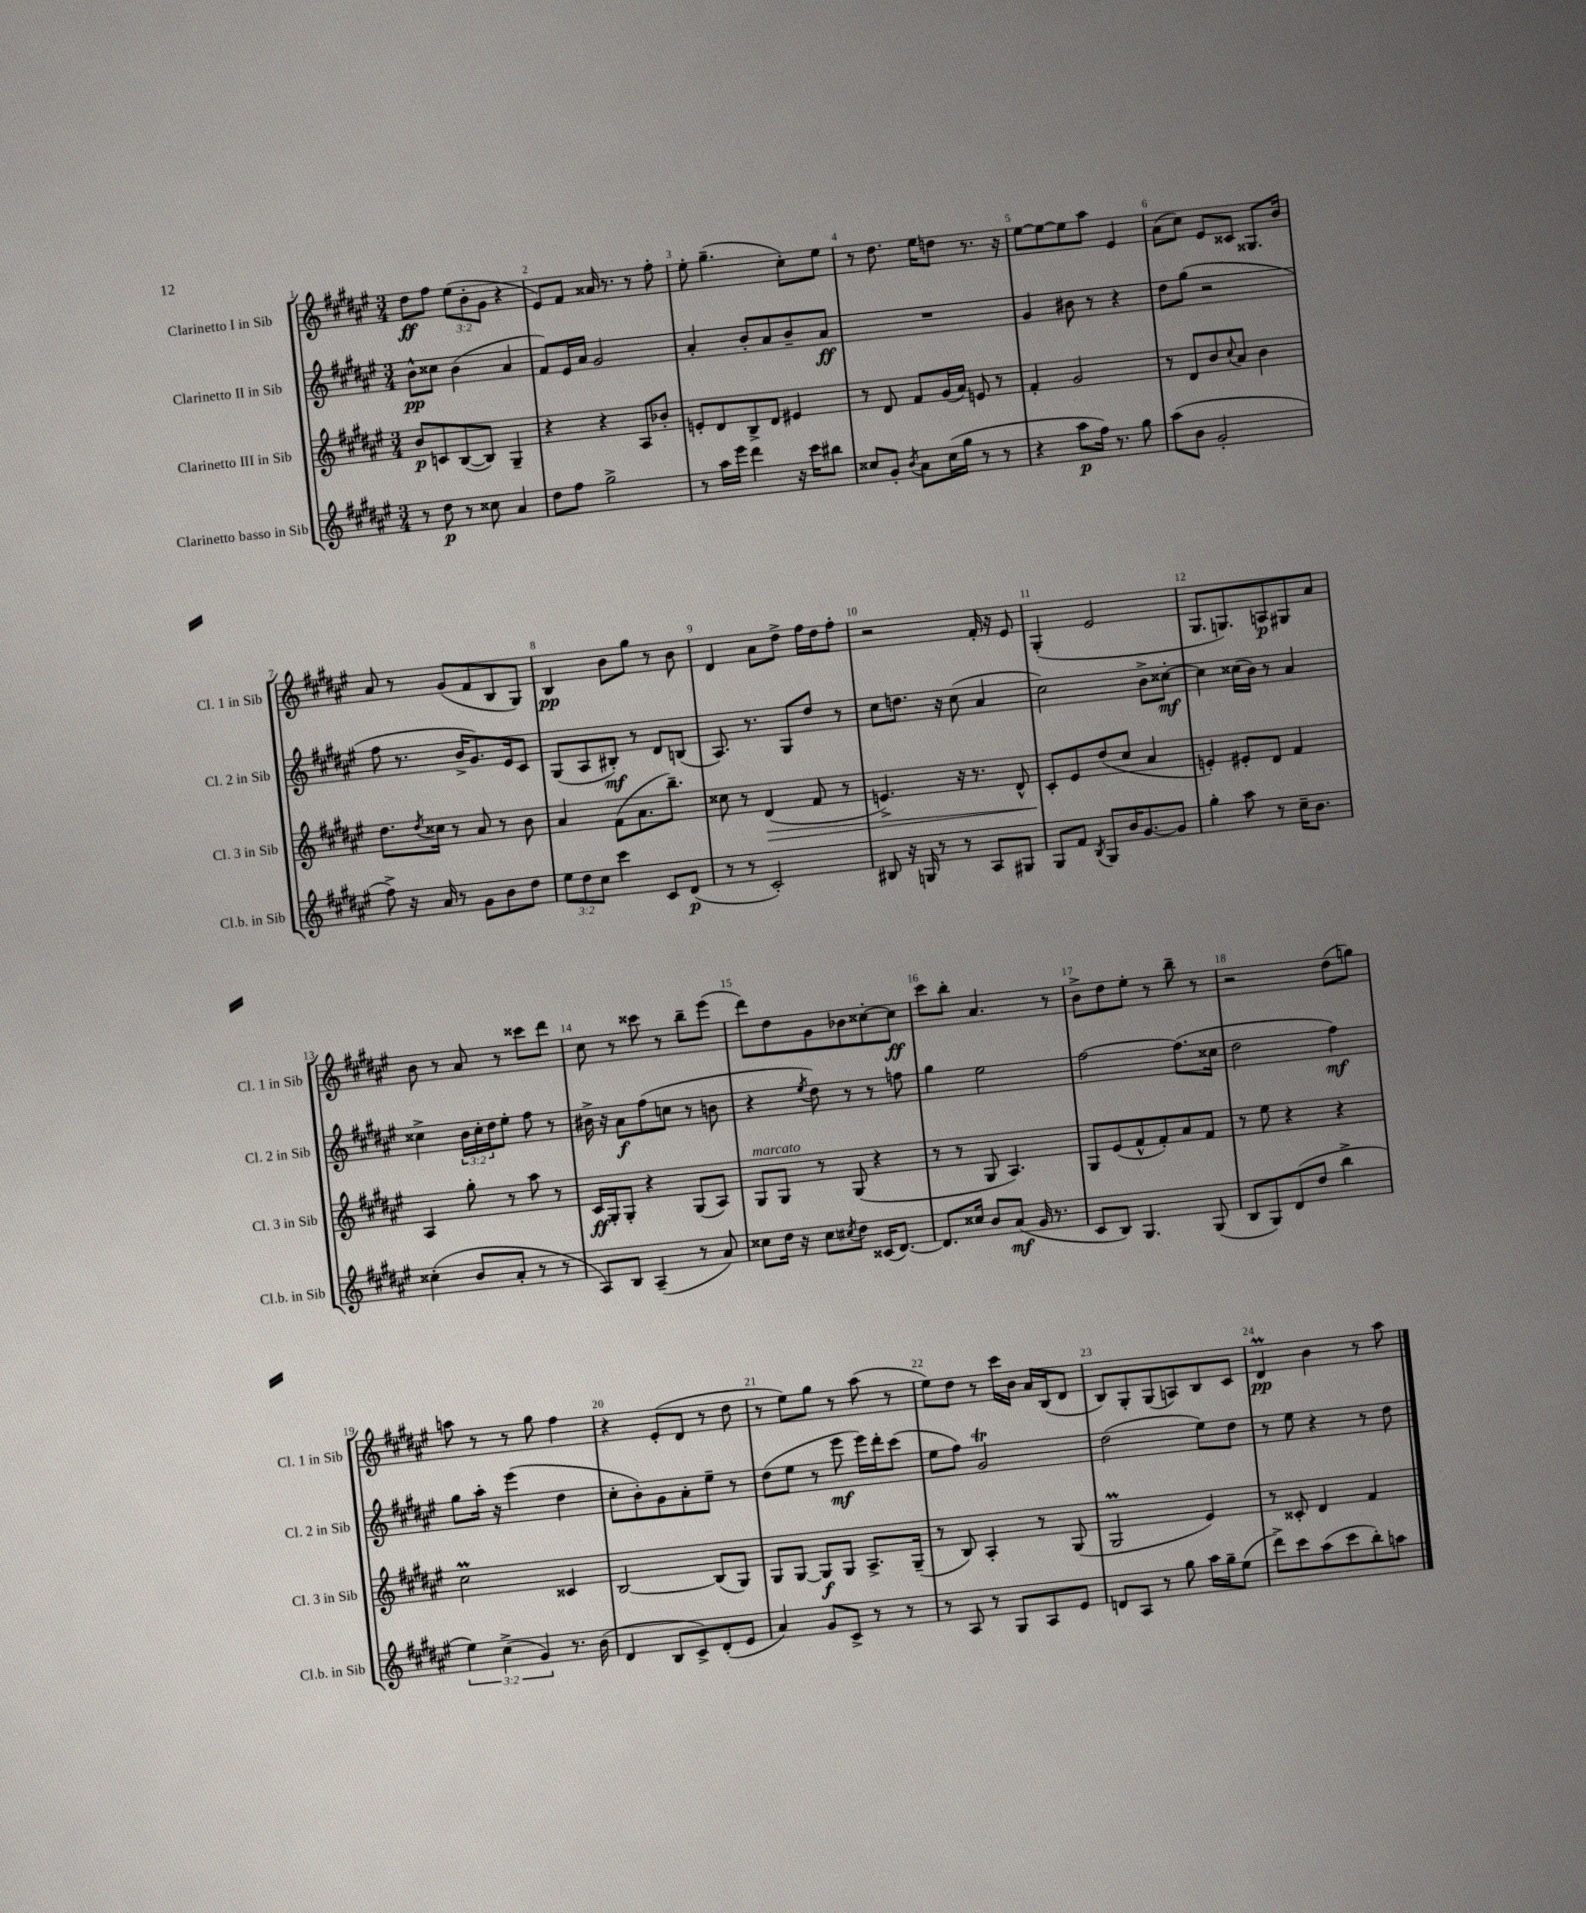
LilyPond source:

<<
\new StaffGroup <<
\new Staff = "s0" \with { instrumentName = "Clarinetto I in Sib" shortInstrumentName = "Cl. 1 in Sib" } {
    \clef treble \key fis \major \numericTimeSignature \time 3/4 \override Staff.TupletNumber.text = #tuplet-number::calc-fraction-text
    dis''8\ff fis''8 \tuplet 3/2 { eis''8( b'8-. gis'8 } r4 |
    eis'8) fis'8 aisis'16 r8. r8 fis''8-. |
    eis''8-. gis''4.--( cis''8-.) eis''8 |
    r8 dis''8. eis''16 d''8 r8. r16 |
    eis''8~ eis''8~ eis''8 ais''8 eis'4 |
    ais'8( cis''8) eis'8 cisis'8 gisis8. b'16 |
    ais'8 r8 gis'8( fis'8 b8 gis8) |
    b4\pp b'8 gis''8 r8 b'8 |
    dis'4 ais'8 dis''8-> fis''16 dis''16 fis''8-. |
    r2 fis'16-. r16 eis'8 |
    gis4-.( eis'2 |
    gis8. g8.) a8\p gis8 ais'8 |
    b'8 r8 ais'8 r8 cisis'''8 dis'''8 |
    cis''8 r8 cisis'''8 r8 b''8-- eis'''8( |
    dis'''8) dis''8 gis'8 bes'8 cisis''8~-. cisis''8\ff |
    cis'''8 b''8-. ais'4. r8 |
    b'8-> dis''8 eis''8-. r8 b''8-- r8 |
    r2 dis''8( g''8) |
    a''8 r8 r8 gis''8 fis''4 |
    r4 eis'8-.( dis'8 r8 dis''8 |
    r8 eis''8) gis''8 r8 ais''8( r8 |
    eis''8) dis''8 r8 cis'''16 b'16 ais'16 b16( dis'8 |
    b8) gis8-. gis8( a8) b8 cis'8 |
    dis'4\prall\pp b'4 r8 ais''8 \bar "|." |
}
\new Staff = "s1" \with { instrumentName = "Clarinetto II in Sib" shortInstrumentName = "Cl. 2 in Sib" } {
    \clef treble \key fis \major \numericTimeSignature \time 3/4 \override Staff.TupletNumber.text = #tuplet-number::calc-fraction-text
    b'8-^\pp cisis''8 b'4( ais'4 |
    fis'8) eis'16 ais'16 gis'2 |
    ais'4-. b'8-. ais'8 b'8-- ais'8\ff |
    R2. |
    gis'4 bis'8 r8 r4 |
    dis''8 gis''8( r2 |
    fis''8 r8. b'16-> gis'8.) eis'16 cis'8 |
    gis8( ais8 bis8-.\mf) r8 dis'8 b8( |
    ais8.) r8. gis8 dis''8 r8 |
    cis''8 d''8. r16 cis''8( ais'4 |
    cis''2) b'8-> cisis''8~-.\mf |
    cisis''4 cisis''16( b'16) r8 ais'4 |
    cisis''4-> \tuplet 3/2 { b'16 cisis''16-. dis''16 } eis''8-. fis''8 r8 |
    bis'16-> r16 ais'8\f fis''8( c''8 r8 b'8 |
    r4 \acciaccatura { eis''8 } dis''8) r8 r8 f''8 |
    gis''4 eis''2 |
    fis''2~ fis''8.( cisis''16 |
    dis''2 fis''4\mf) |
    gis''8 ais''16-. r16 eis'''4( dis''4 |
    cis''8-. b'8-.) gis'8 ais'8-. eis''8-- r8 |
    dis''8( eis''8 r8 eis'''8\mf eis'''16) dis'''16-. cis'''8( |
    eis''8 fis''8) gis'2\trill |
    dis''2( eis''8) dis''8 |
    r8 eis''8 r4 r8 dis''8 \bar "|." |
}
\new Staff = "s2" \with { instrumentName = "Clarinetto III in Sib" shortInstrumentName = "Cl. 3 in Sib" } {
    \clef treble \key fis \major \numericTimeSignature \time 3/4
    b'8\p c'8 b8~( b8) gis4-- |
    r4 r4 ais8 bes'8-. |
    e'8-. dis'8 b8-> dis'8 eis'4 |
    r8 dis'8 fis'8 gis'16( ais'16) e'8 r8 |
    fis'4-. gis'2 |
    r8 dis'8 b'8 \appoggiatura { cis''8 } ais'8 b'4 |
    dis''8. \acciaccatura { dis''8 } cisis''16 r8 ais'8 r8 b'8 |
    ais'4 fis'8( ais'8. b''8.--) |
    cisis''8 r8 dis'4\>( fis'8 r8 |
    e'4.->) r16 r8. dis'8-^ |
    cis'8-.\! eis'8 dis''8( cis''8 ais'4 |
    e'4-.) eis'8-. dis'8 fis'4 |
    ais4 gis''8-. r8 ais''8 r8 |
    cis'16\ff gis16-. gis8-. r4 gis8( ais8) |
    gis8^\markup { \italic "marcato" } gis8 r8 gis8( r4 |
    r8 r8 gis8 ais4.) |
    gis8 eis'8( fis'8-^ fis'8-.) ais'8 fis'8 |
    r8 eis''8 r4 r4 |
    cis''2\prall cisis'4 |
    b2~ b8( gis8) |
    gis8 gis8~ gis8\f gis8 ais8.-> gis16--( |
    r8 b8) ais4-. r8 gis8( |
    gis2\prall eis'4) |
    r8 cisis'8-. dis'4 fis'4 \bar "|." |
}
\new Staff = "s3" \with { instrumentName = "Clarinetto basso in Sib" shortInstrumentName = "Cl.b. in Sib" } {
    \clef treble \key fis \major \numericTimeSignature \time 3/4 \override Staff.TupletNumber.text = #tuplet-number::calc-fraction-text
    r8 dis''8\p r8 cisis''8 ais'4 |
    dis''8 fis''8 gis''2-> |
    r8 ais''16 eis'''16 dis'''4 r16 cis'''16 bis''8 |
    cisis''8 gis'8-. \acciaccatura { b'8 } ais'8 cisis''16( gis''16 r8 r8 |
    r4 ais''8\p fis''16) r8. gis''8 |
    ais''8( b'8 gis'2-. |
    fis''8->) r16 ais'16 r8 gis'8 b'8 dis''8 |
    \tuplet 3/2 { eis''8 dis''8 cis''8 } cis'''4 cis'8 dis'8\p( |
    r8 r8 cis'2-.) |
    bis8 r16 g16 r8 r8 ais8 gis8 |
    gis8 fis'8 \acciaccatura { b8 } gis8 b'16 gis'8.~ gis'8 |
    gis''4-. ais''8 r8 cis''16-- b'8. |
    cisis''4-.( b'8 ais'8-. r8 r8 |
    ais8) b8 ais4--( r8 ais'8) |
    cisis''8 dis''16 r16 cisis''8 \acciaccatura { cis''8 } dis''8 cisis'16( dis'8.~) |
    dis'8. cisis''16 b'8 ais'8\mf( gis'16 r8. |
    cis'8 b8) gis4. gis8( |
    b8 gis8) dis'8( dis''8 b''4-> |
    \tuplet 3/2 { eis''4) cis''4->( gis'4) } r8. b'16( |
    dis'4 b8 cis'8->) dis'8-.( eis'8 |
    ais'4) gis'8 cis'8-> r8 r8 |
    r8 ais8 r8 gis8 ais8 eis'8 |
    d'8 ais8 r8 gis''8 ais''16 gis''16-- eis''8( |
    dis'''8->) cis'''8 ais''8( cis'''8 b''8-.) a''8 \bar "|." |
}
>>
>>
\layout { \context { \Score \override BarNumber.break-visibility = ##(#f #t #t) barNumberVisibility = #all-bar-numbers-visible } }
